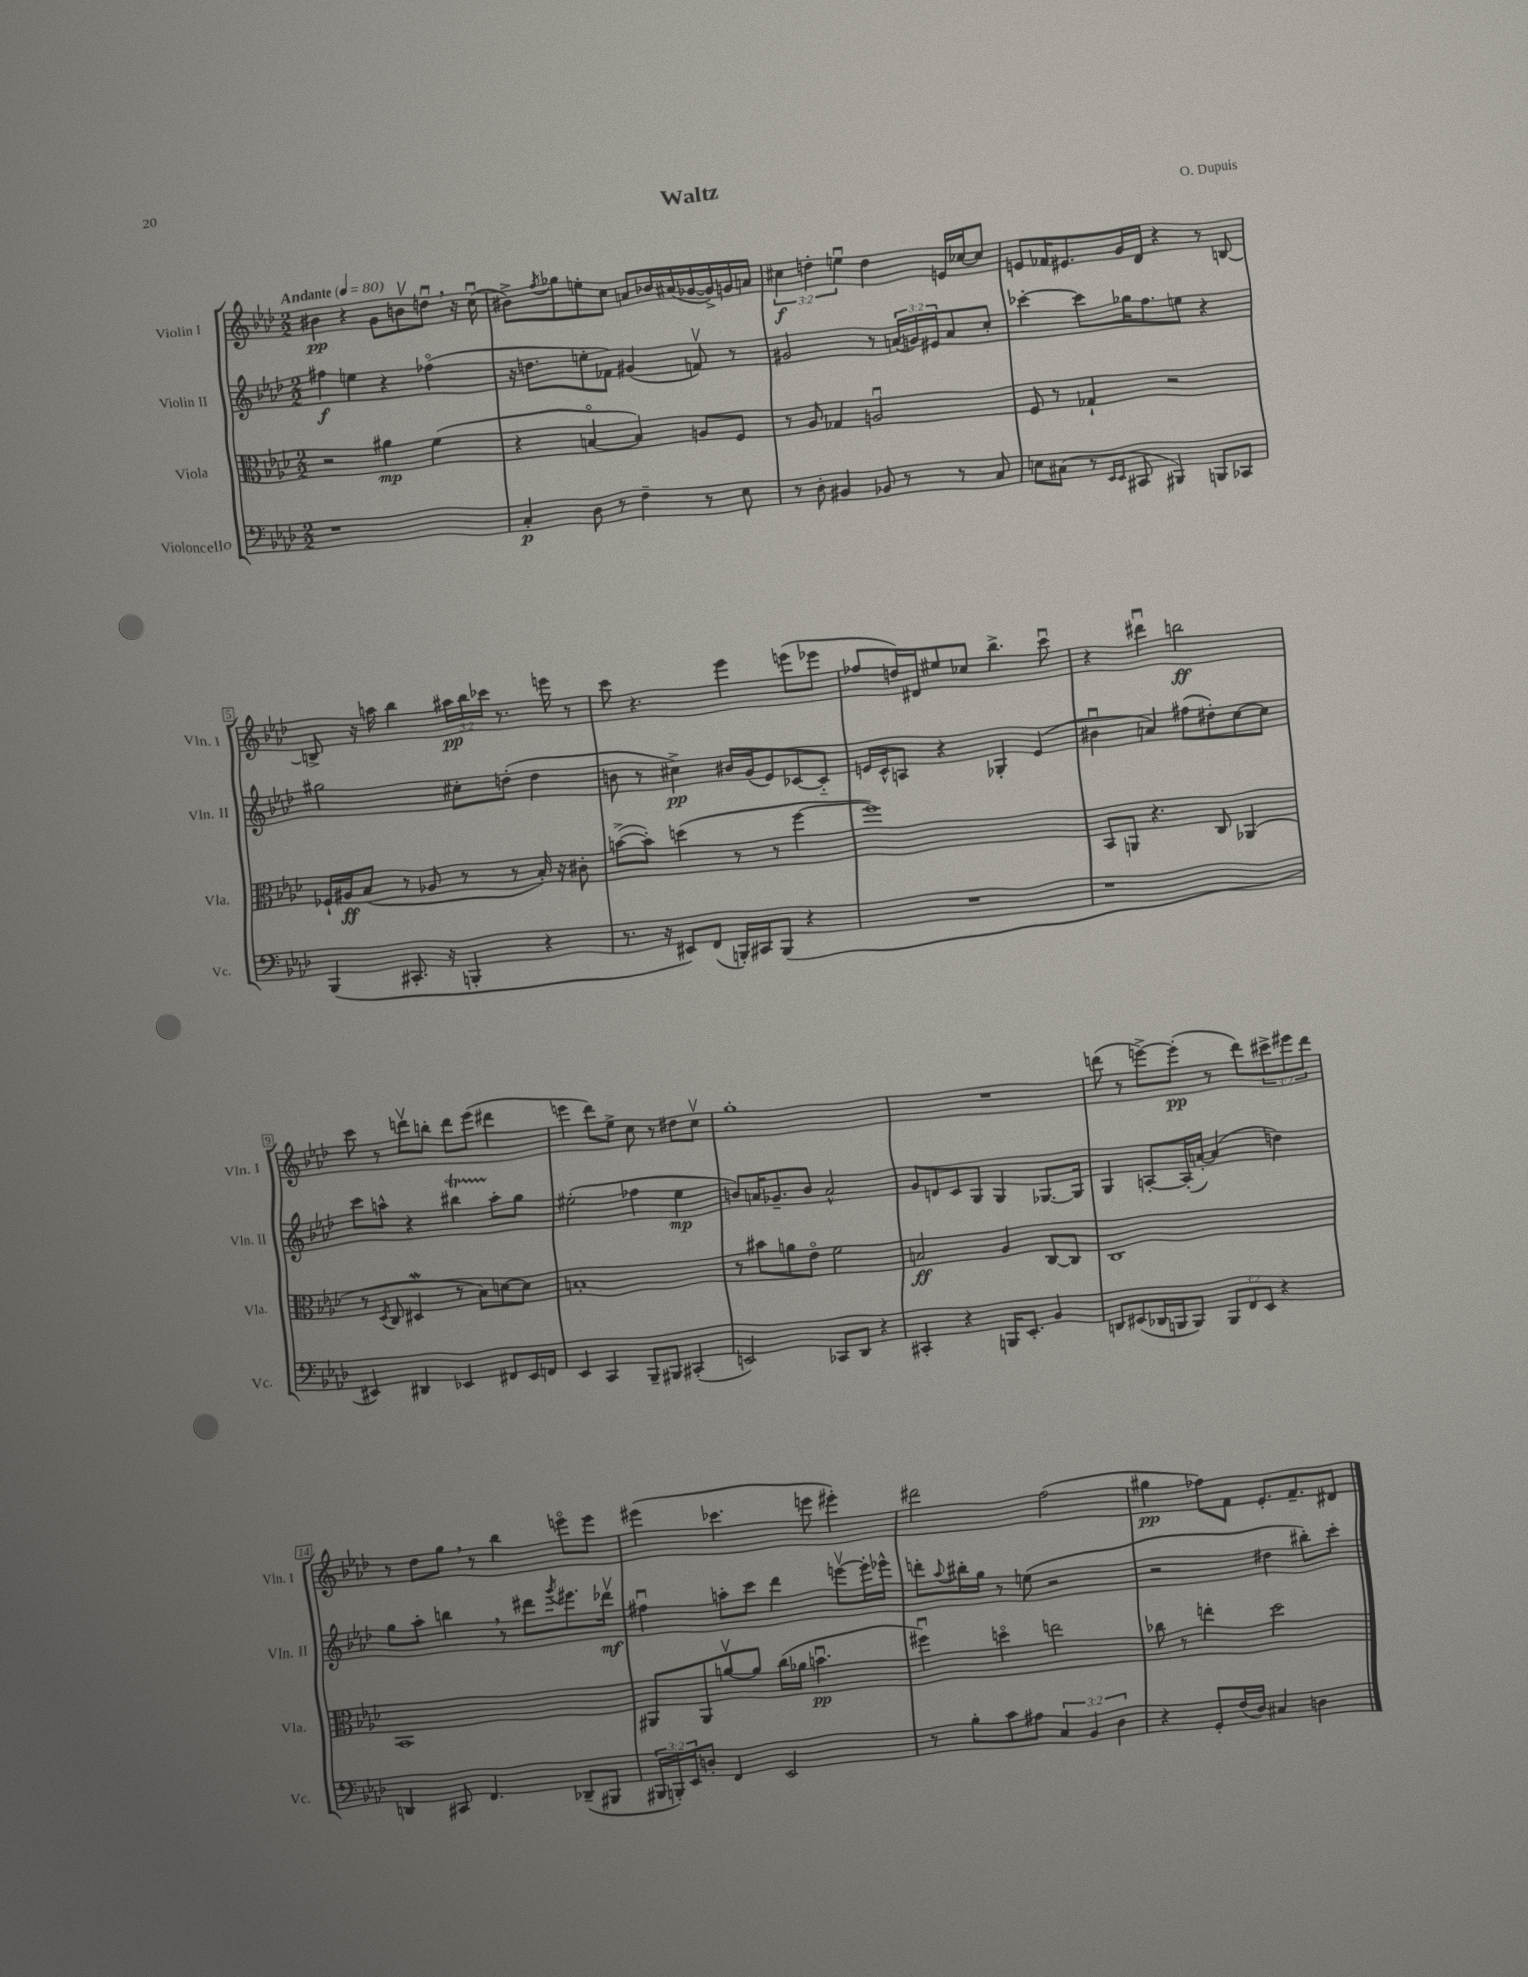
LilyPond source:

\header { title = "Waltz" composer = "O. Dupuis" }
<<
\new StaffGroup <<
\new Staff = "s0" \with { instrumentName = "Violin I" shortInstrumentName = "Vln. I" } {
    \clef treble \key aes \major \numericTimeSignature \time 2/2 \override Staff.TupletNumber.text = #tuplet-number::calc-fraction-text \tempo "Andante" 4 = 80
    bis'4\pp r4 g'8 b'8\upbow d''8\downbow \breathe r16 c''16\downbow( |
    bis'8->) \acciaccatura { f''8 } ges''8 e''8-. c''8 a'8 bes'16 ais'16( ges'16~ ges'16->) g'16 a'16 |
    \tuplet 3/2 { cis''4\f d''4-. e''4\downbow } d''4 e'16 ces''16~ ces''8 |
    e'8 fes'16 eis'8. g'16 des'16 r4 r8 b8~ |
    b8-> r16 a''16 bes''4 \tuplet 3/2 { ais''16\pp bes''16 ces'''16 } r8. e'''16 r8 |
    c'''8 r4. ees'''4 e'''8( ees'''8 |
    fes''8 d''16) dis'16 eis''8 ces''8 bes''4.-> c'''8\downbow |
    r4 dis'''4\downbow b''2\ff |
    c'''8 r8 d'''8\upbow b''8-. d'''8 ees'''8( dis'''4 |
    e'''4 des'''8) ees''8-> c''8 r8 dis''8 c''8\upbow |
    g''1-. |
    R1 |
    d'''8( r8 e'''8~->) e'''8-.\pp( r8 d'''8) \tuplet 3/2 { cis'''8-> eis'''8 d'''8 } |
    r8 des''8 g''8 \breathe r8 bes''4 e'''8\flageolet e'''8 |
    eis'''4( ces'''4. e'''8 eis'''4-.) |
    dis'''2 f''2( |
    gis''4\pp fes''8) f'8 ees'8.-. f'8.-- dis'8 \bar "|." |
}
\new Staff = "s1" \with { instrumentName = "Violin II" shortInstrumentName = "Vln. II" } {
    \clef treble \key aes \major \numericTimeSignature \time 2/2 \override Staff.TupletNumber.text = #tuplet-number::calc-fraction-text
    fis''4\f e''4 r4 fes''4\flageolet( |
    r16 d''8. e''8-. fes'8) gis'4( f'8\upbow) r8 |
    gis'2 r8 \tuplet 3/2 { a'16( g'16) eis'16 } a'8 c''8-. |
    ces'''4~-. ces'''8 ges''16 f''8. e''8 r4 |
    gis''2 cis''8-. d''8-.( d''4 |
    b'8 r8 cis''4->\pp) bis'16 g'16( ees'8) ces'8~ ces'8-_ |
    e'16 c'16-^ a8 r4 ges4-. e'4( |
    bis'4\downbow a'4) fis''8( dis''8-.) c''8~ c''8 |
    c'''8 a''8-^ r4 bis''4\startTrillSpan a''8-.\stopTrillSpan g''8 |
    eis''2-.( fes''4 eis''4\mp |
    b'8) a'16 ges'8.-- b'8 a'2-^ |
    g'8 d'8 c'8 g8 g4 ges8.~ ges16 |
    g4 a8~-. a16-.( a'16~-.) a'4( d''4) |
    g''8 aes''8-. b''4 \breathe r8 dis'''8 \acciaccatura { g'''8 } eis'''8. des'''16\upbow\mf |
    fis''4\downbow a''8-. c'''8 des'''4 e'''8~\upbow e'''16-. ees'''16-^ |
    d'''8-. \appoggiatura { aes''8 } bis''16-. g''16 r8 e''8( r2 |
    r2 dis''4 bis''8-.) c'''8-. \bar "|." |
}
\new Staff = "s2" \with { instrumentName = "Viola" shortInstrumentName = "Vla." } {
    \clef alto \key aes \major \numericTimeSignature \time 2/2
    r2 ais'4\mp f'4( |
    r4 b4~\flageolet b4) a8 f8 |
    r8 aes8 ges4 a2\downbow |
    f8 r8 ges4-! r2 |
    fes16-! ais16\ff bes8( r8 aes8 r8 r8 bes16-.) r16 cis'8-. |
    b'8~->( b'8-.) d''4( r8 r8 f''4~ |
    f''1) |
    bes,8 a,8 r4. c8 aes,4( |
    r8 \acciaccatura { des8 } c8 dis4\mordent r8 bes8) d'8~ d'8 |
    b1-. |
    r8 bis'8 a'8 ees'8\flageolet f'2 |
    b2\ff aes4 c8~ c8 |
    c1 |
    bes,1 |
    ais,8 ais,8 a'8~\upbow a'8 c''16( aes'16 b'4.\downbow\pp |
    fis''4\downbow) d''4\flageolet e''2 |
    ces''8 r8 e''4-. des''2 \bar "|." |
}
\new Staff = "s3" \with { instrumentName = "Violoncello" shortInstrumentName = "Vc." } {
    \clef bass \key aes \major \numericTimeSignature \time 2/2 \override Staff.TupletNumber.text = #tuplet-number::calc-fraction-text
    r1 |
    c4-.\p des8 r8 f4-- r8 ees8 |
    r8 des8-. bis,4 bes,8 r8 r8 c8 |
    e8 cis8( r8 \grace { ees,16 ees,16 } cis,8 bis,,4) b,,8 ces,8 |
    bes,,4( cis,8.-. r16 b,,4-. r4 |
    r8. r16 eis,8) f,8( b,,16-.) cis,16 b,,8( r4 |
    R1 |
    r1 |
    eis,4) dis,4 ees,4 fis,8 ees,16 f,16 |
    ees,4 c,4 bes,,8-- bis,,8 cis,4-.( |
    e,2) ces,8 des,8 r4 |
    cis,4-. r4 b,,16 ees,8.-. bes,4 |
    d,8 eis,8( des,16 b,,16 b,,8) \tuplet 3/2 { b,,8 f,8 eis,8 } r4 |
    d,4 cis,8 f,4. des,8--( bis,,8 |
    \tuplet 3/2 { bis,,16 b,,16-.) ees,16 } d8-. f,4 ees,2 |
    r8 bes8-. c'8 ais8 \tuplet 3/2 { c4 bes,4 des4 } |
    r4 g,8-. f16( des16) cis4 d4 \bar "|." |
}
>>
>>
\layout { \context { \Score \override BarNumber.stencil = #(make-stencil-boxer 0.1 0.3 ly:text-interface::print) } }
